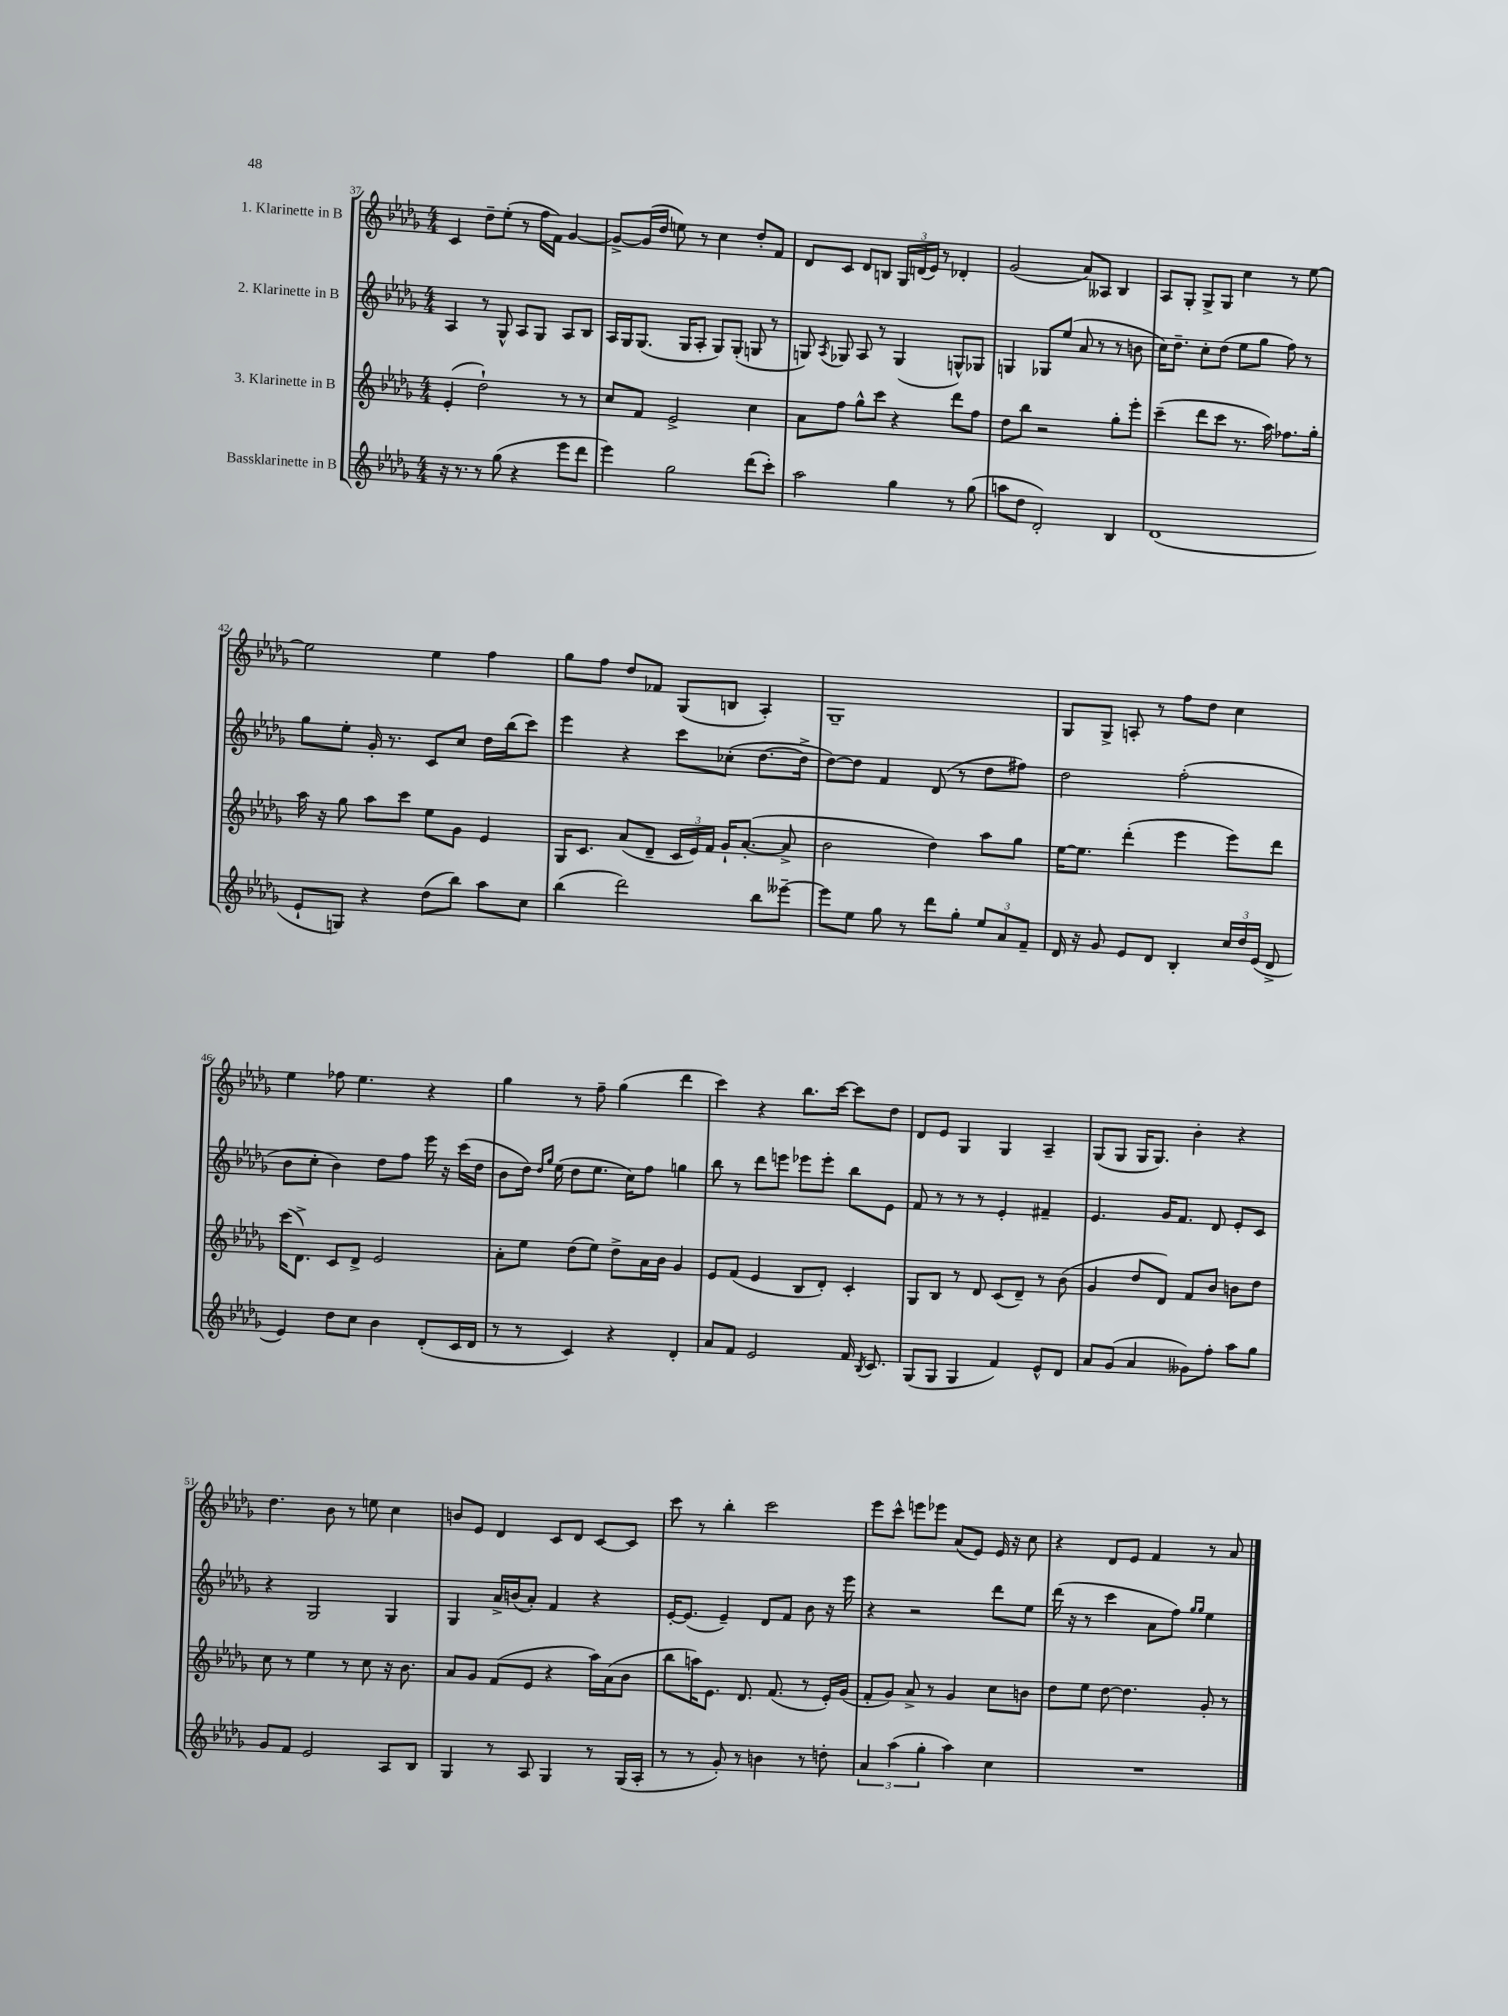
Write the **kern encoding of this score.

**kern	**kern	**kern	**kern
*staff4	*staff3	*staff2	*staff1
*clefG2	*clefG2	*clefG2	*clefG2
*k[b-e-a-d-g-]	*k[b-e-a-d-g-]	*k[b-e-a-d-g-]	*k[b-e-a-d-g-]
*M4/4	*M4/4	*M4/4	*M4/4
16r	(4e-'	4A-	4c
8.r	.	.	.
8r	2dd-`)	8r	8dd-~
(8gg-	.	8G-^^	(8ee-'
4r	.	8A-	8r
.	.	8G-	16ff
.	.	.	16f)
8eee-	8r	8A-	[4g-
8ddd-	8r	8B-	.
=	=	=	=
4eee-)	8cc	16A-	8g-^_
.	.	16G-	.
.	8f	(8.G-	(16g-]
.	.	.	16dd-
2gg-	2e-^	.	8ee)
.	.	16G-	.
.	.	8A-'	8r
.	.	8G-)	4cc
.	.	(8G-'	.
(8ddd-	4cc	8G	8dd-'
8ccc')	.	8r	8f
=	=	=	=
2aa-	8a-	8G)	8d-
.	.	8qA-	.
.	8ff	8G-	8c
.	8gg-^^	8A-	8d-
.	8ccc	8r	8B
4gg-	4r	(4G-	24G-
.	.	.	(24d
.	.	.	24e-)
.	.	.	8r
8r	8ddd-	8G^^)	4d-'
(8gg-	8ff	8G-	.
=	=	=	=
8aa	8dd-	4G	(2g-
8dd-	8bb-	.	.
2d-')	2r	8G-	.
.	.	(8ee-	.
.	.	8a-	8a-)
.	.	8r	8A--
4B-	8gg-'	8r	4B-
.	8eee-'	8b	.
=	=	=	=
(1d-	(4ccc~	16cc)	8A-
.	.	8.dd-~	.
.	.	.	8G-'
.	8ddd-	8cc'	8G-^
.	8ccc	(8dd-	8G-
.	8.r	8ee-	4cc
.	.	8gg-	.
.	16aa-)	.	.
.	8.ff-	8ff)	8r
.	.	8r	[8ee-
.	16gg-'	.	.
=	=	=	=
8e-`	16aa-	8gg-	2ee-]
.	16r	.	.
8G)	8gg-	8ee-'	.
4r	8aa-	16g-'	.
.	.	8.r	.
.	8ccc	.	.
(8dd-	8ee-	8c	4ee-
8bb-)	8g-	8cc	.
8aa-	4e-	16dd-	4ff
.	.	(16bb-	.
8cc	.	8ccc)	.
=	=	=	=
(4bb-	16G-	4eee-	8gg-
.	8.c	.	.
.	.	.	8ff
2ddd-)	(8a-	4r	8dd-
.	8d-~	.	8f-
.	24c	8ccc	(8G-
.	24e-)	.	.
.	24f	.	.
.	16g-`	(8cc-'	8B
.	([8.a-'	.	.
8bb-	.	[8.dd-	4A-')
[8eee--~	8a-^]	.	.
.	.	16dd-^]	.
=	=	=	=
8eee--]	2b-	[8dd-)	1G-~
8ee-	.	8dd-]	.
8gg-	.	4f	.
8r	.	.	.
8ddd-	4dd-)	(8d-	.
8gg-'	.	8r	.
12ee-	8aa-	8dd-	.
12a-	.	.	.
.	8gg-	8ff#)	.
12f~	.	.	.
=	=	=	=
16d-	[16ee-	2dd-	8G-
16r	8.ee-]	.	.
8g-	.	.	8G-^
8e-	(4ddd-'	.	8A'
8d-	.	.	8r
4B-'	4eee-	(2ff'	8ff
.	.	.	8dd-
24cc	8eee-)	.	4cc
24dd-	.	.	.
(24e-	.	.	.
8d-^	8ddd-	.	.
=	=	=	=
4e-)	(16ccc	8b-	4ee-
.	8.d-^)	.	.
.	.	8cc'	.
8dd-	8c	4b-)	8ff-
8cc	8d-^	.	4.ee-
4b-	2e-	8dd-	.
.	.	8ff	.
(8d-'	.	16eee-	4r
.	.	16r	.
16c	.	(16ccc	.
16d-	.	16dd-	.
=	=	=	=
8r	8a-'	8b-	4gg-
8r	8ee-	16dd-)	.
.	.	16qqdd-	.
.	.	16qqgg-	.
.	.	(16ee-	.
4c)	(8dd-	8dd-	8r
.	8ee-)	8.ee-	8ff~
4r	8dd-^	.	(4gg-
.	.	16cc)	.
.	16a-	8ff	.
.	16b-	.	.
4d-'	4g-	4gg	4ddd-
=	=	=	=
8a-	8e-	8bb-	4ccc)
8f	(8f	8r	.
2e-	4e-	8ddd-	4r
.	.	8eee	.
.	8B-	8eee-	8.bb-
.	8d-')	8eee-'	.
.	.	.	[16ccc
16f	4c'	8bb-	8ccc]
8qB-	.	.	.
8.c	.	.	.
.	.	8e-	8dd-
=	=	=	=
(8G-	8G-	8f	8d-
8G-	8B-	8r	8e-
4G-	8r	8r	4G-
.	8d-	8r	.
4f)	(8c	4e-'	4G-
.	8d-~)	.	.
8e-^^	8r	4f#~	4A-~
8d-	(8b-	.	.
=	=	=	=
8a-	4g-	4.e-	(8G-
(8g-	.	.	8G-
4a-	8dd-	.	16G-
.	.	.	8.G-)
.	8d-)	16g-	.
.	.	8.f	.
8g--)	8f	.	4b-'
8ff'	8b-	8d-	.
8aa-	8b	8e-'	4r
8gg-	8dd-	8c	.
=	=	=	=
8g-	8cc	4r	4.dd-
8f	8r	.	.
2e-	4ee-	2G-	.
.	.	.	8b-
.	8r	.	8r
.	8cc	.	8ee
8A-	16r	4G-	4cc
.	8.b-	.	.
8B-	.	.	.
=	=	=	=
4G-	8a-	4G-	8b
.	8g-	.	8e-
8r	(8f	16a-^	4d-
.	.	(16b	.
8A-	8e-	8a-')	.
4G-	4r	4f	8c
.	.	.	8d-
8r	16aa-)	4r	[8c
.	(16a-	.	.
(16G-	8b-	.	8c]
16A-'	.	.	.
=	=	=	=
8r	8bb-	[16e-'	8ccc
.	.	(8.e-]	.
8r	16aa)	.	8r
.	8.e-	.	.
8g-')	.	4e-~)	4bb-'
8r	8.d-	.	.
4b	.	8d-	2ccc
.	(8.f	.	.
.	.	8f	.
8r	8r	8b-	.
8dd'	16e-')	16r	.
.	(16g-	16eee-	.
=	=	=	=
6a-	8f'	4r	8eee-
.	8g-)	.	8ccc^^
(6aa-	.	.	.
.	8a-^	2r	8eee
6gg-'	.	.	.
.	8r	.	8eee-
4aa-)	4g-	.	(8a-
.	.	.	8e-)
4cc	8cc	8ddd-	16e-
.	.	.	16r
.	8b	8ee-	8cc
=	=	=	=
1r	8dd-	(16ddd-	4r
.	.	16r	.
.	8ee-	8r	.
.	[8dd-	4ccc	8d-
.	4.dd-]	.	8e-
.	.	8a-	4f
.	.	8ff)	.
.	.	16qqgg-	.
.	.	16qqgg-	.
.	8g-'	4ee-	8r
.	8r	.	8a-
==	==	==	==
*-	*-	*-	*-
